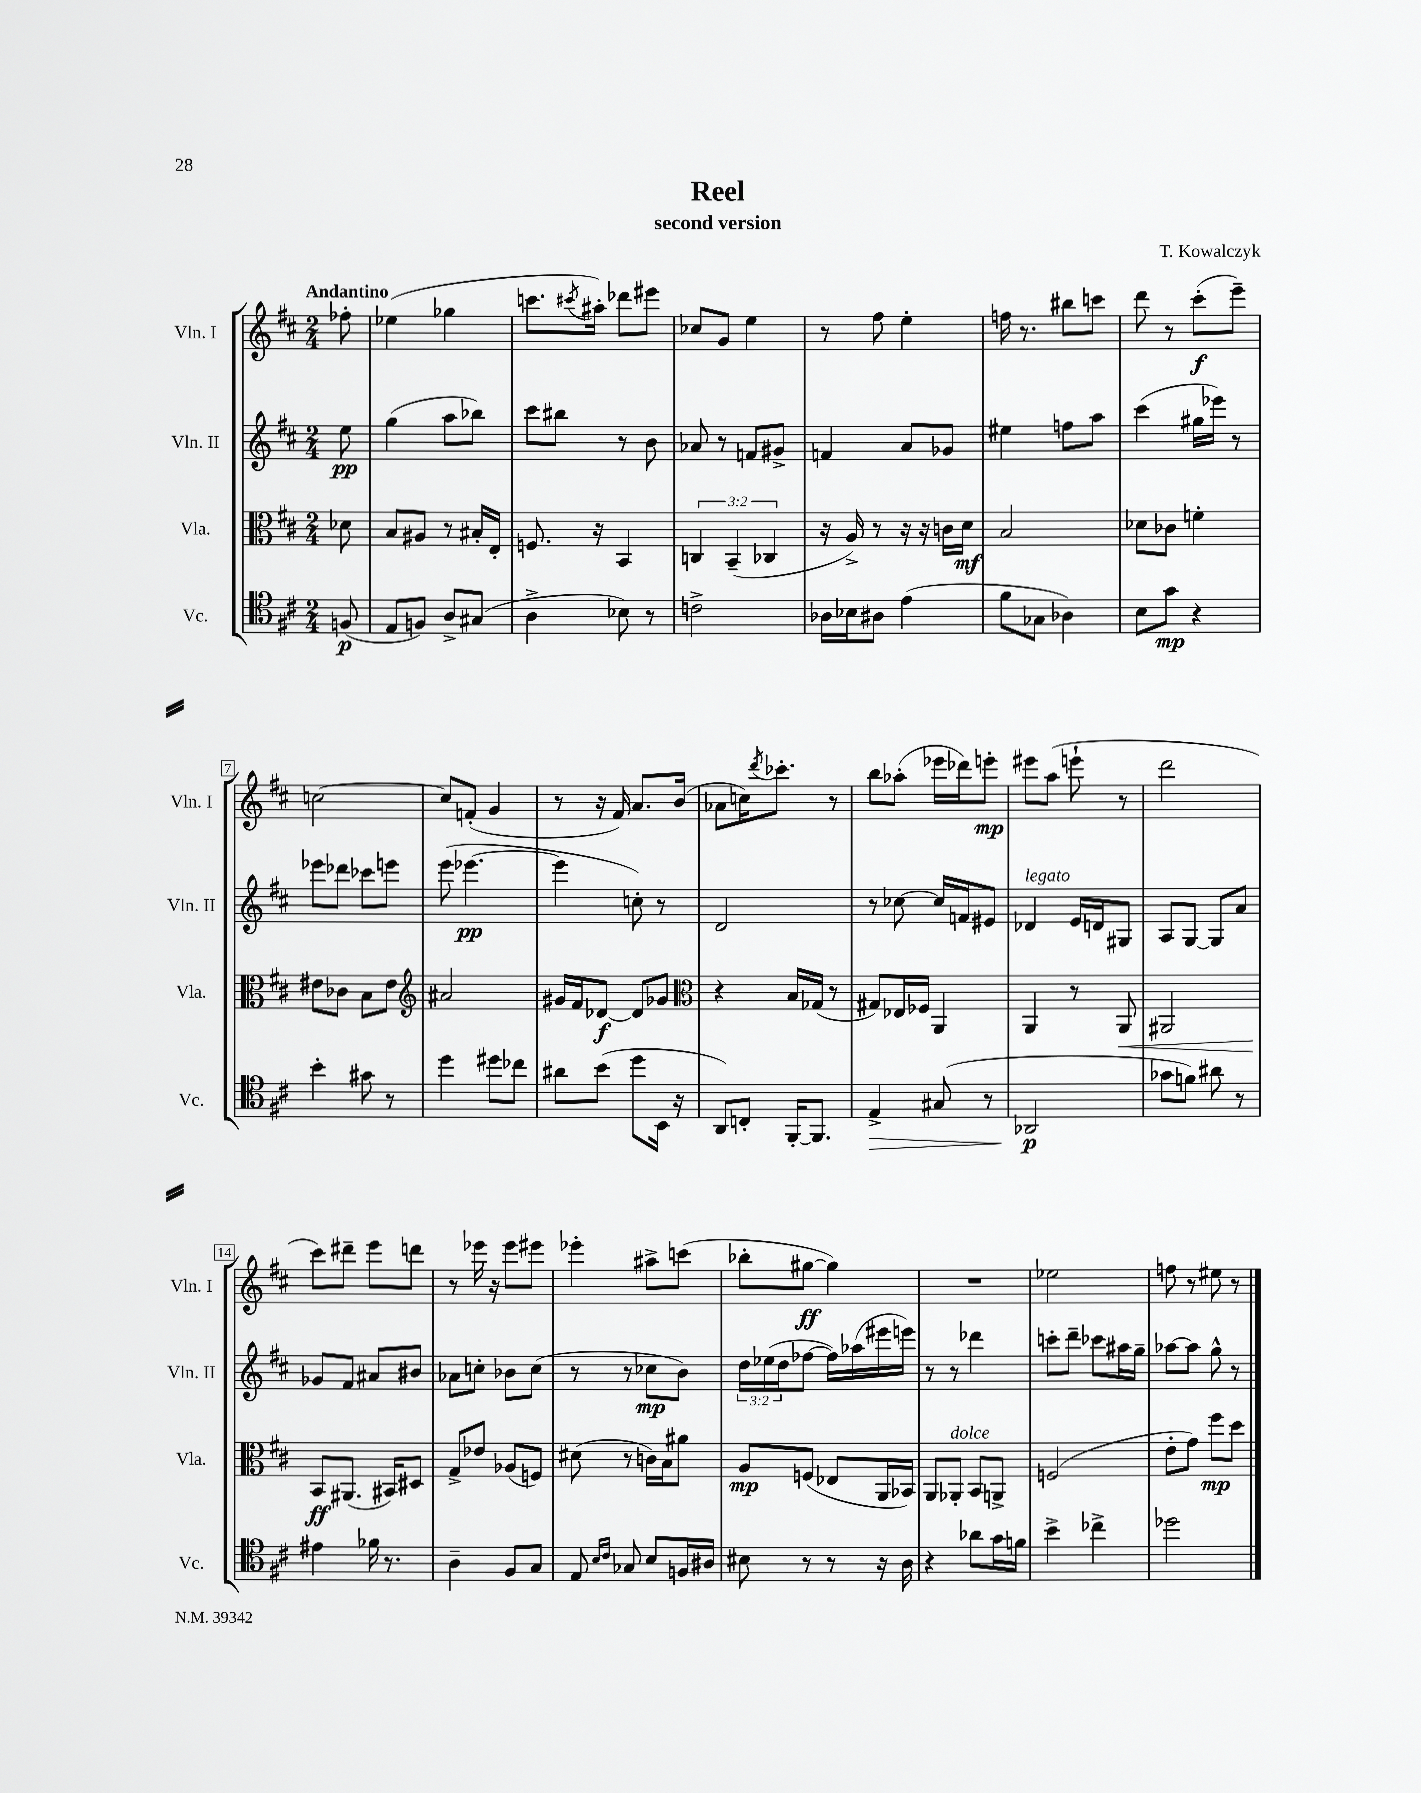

**kern	**dynam	**kern	**dynam	**kern	**dynam	**kern	**dynam
*part4	*part4	*part3	*part3	*part2	*part2	*part1	*part1
*staff4	*staff4	*staff3	*staff3	*staff2	*staff2	*staff1	*staff1
*I"Vc.	*	*I"Vla.	*	*I"Vln. II	*	*I"Vln. I	*
*I'Vc.	*	*I'Vla.	*	*I'Vln. II	*	*I'Vln. I	*
*clefC4	*	*clefC3	*	*clefG2	*	*clefG2	*
*k[f#c#]	*	*k[f#c#]	*	*k[f#c#]	*	*k[f#c#]	*
*M2/4	*	*M2/4	*	*M2/4	*	*M2/4	*
=	=	=	=	=	=	=	=
!	!	!	!	!	!	!LO:TX:a:B:t=Andantino	!
(8Fn/	p	8d-X\	.	8ee\	pp	8ff-X'\	.
=1	=1	=1	=1	=1	=1	=1	=1
8E/L	.	8B/L	.	(4gg\	.	(4ee-X\	.
8Fn/J)	.	8A#X/J	.	.	.	.	.
8A^/L	.	8r	.	8aa\L	.	4gg-X\	.
(8G#X/J	.	16B#X'/LL	.	8bb-X\J)	.	.	.
.	.	16E'/JJ	.	.	.	.	.
=2	=2	=2	=2	=2	=2	=2	=2
4A^\	.	8.Fn/	.	8ccc#\L	.	8.cccn\L	.
.	.	.	.	8bb#X\J	.	.	.
.	.	.	.	.	.	8qccc#X/	.
.	.	16r	.	.	.	16aa#X'\Jk)	.
8B-X\)	.	4BB/	.	8r	.	8ddd-X\L	.
8r	.	.	.	8b\	.	8eee#X\J	.
=3	=3	=3	=3	=3	=3	=3	=3
2cn^\	.	6Cn/	.	8a-X/	.	8cc-X/L	.
.	.	.	.	8r	.	8g/J	.
.	.	(6BB~/	.	.	.	.	.
.	.	.	.	8fn/L	.	4ee\	.
.	.	6C-X/	.	.	.	.	.
.	.	.	.	8g#X^/J	.	.	.
=4	=4	=4	=4	=4	=4	=4	=4
16A-X\LL	.	16r	.	4fn/	.	8r	.
16B-X\J	.	16A^/)	.	.	.	.	.
8A#X\J	.	8r	.	.	.	8ff#\	.
(4e\	.	16r	.	8a/L	.	4ee'\	.
.	.	16r	.	.	.	.	.
.	.	16cn\LL	.	8g-X/J	.	.	.
.	.	16d\JJ	mf	.	.	.	.
=5	=5	=5	=5	=5	=5	=5	=5
8f#\L	.	2B/	.	4ee#X\	.	16ffn\	.
.	.	.	.	.	.	8.r	.
8G-X\J	.	.	.	.	.	.	.
4A-X\)	.	.	.	8ffn\L	.	8bb#X\L	.
.	.	.	.	8aa\J	.	8cccn\J	.
=6	=6	=6	=6	=6	=6	=6	=6
8B\L	.	8d-X\L	.	(4ccc#\	.	8ddd\	.
8g\J	mp	8c-X\J	.	.	.	8r	.
4r	.	4fn'\	.	16gg#X\LL	.	(8ccc#'\L	f
.	.	.	.	16eee-X\JJ)	.	.	.
.	.	.	.	8r	.	8eee~\J)	.
!!LO:LB:g=z
=7	=7	=7	=7	=7	=7	=7	=7
4b'\	.	8e#X\L	.	8eee-X\L	.	[2ccn\	.
.	.	8c-X\J	.	8ddd-X\J	.	.	.
8g#X\	.	8B\L	.	8ccc-X\L	.	.	.
8r	.	8e#\J	.	8eeen\J	.	.	.
=8	=8	=8	=8	=8	=8	=8	=8
*	*	*clefG2	*	*	*	*	*
4dd\	.	2a#X/	.	(8eee\	.	8cc/L]	.
.	.	.	.	[4.eee-X\	pp	(8fn'/J	.
8dd#X\L	.	.	.	.	.	4g/	.
8cc-X\J	.	.	.	.	.	.	.
=9	=9	=9	=9	=9	=9	=9	=9
8a#X\L	.	16g#X/LL	.	4eee-\]	.	8r	.
.	.	16f#/J	.	.	.	.	.
(8b\J	.	[8d-X/J	f	.	.	16r	.
.	.	.	.	.	.	16f#/)	.
8dd\L	.	8d-/L]	.	8ccn'\)	.	8.a/L	.
16BB\Jk	.	8g-X/J	.	8r	.	.	.
16r	.	.	.	.	.	(16b/Jk	.
=10	=10	=10	=10	=10	=10	=10	=10
*	*	*clefC3	*	*	*	*	*
8AA/L)	.	4r	.	2d/	.	8a-X\L	.
8Cn'/J	.	.	.	.	.	16ccn\K)	.
.	.	.	.	.	.	8qddd/	.
.	.	.	.	.	.	8.ccc-X'\J	.
[16FF#'/KL	.	16B/LL	.	.	.	.	.
8.FF#/J]	.	(16G-X/JJ	.	.	.	.	.
.	.	8r	.	.	.	8r	.
=11	=11	=11	=11	=11	=11	=11	=11
!	!LO:HP:b	!	!	!	!	!	!
4E^/	>	8G#X/L)	.	8r	.	8bb\L	.
.	.	16E-X/L	.	[8cc-X\	.	(8aa-X'\J	.
.	.	16F-X/JJ	.	.	.	.	.
(8G#X/	.	4AA/	.	16cc-/LL]	.	16eee-X\LL	.
.	.	.	.	16fn/J	.	16ddd-X\J)	.
8r	.	.	.	8e#X/J	.	8eeen'\J	mp
=12	=12	=12	=12	=12	=12	=12	=12
!	!	!	!	!LO:TX:a:i:t=legato	!	!	!
2AA-X/	p	4AA/	.	4d-X/	.	8eee#X\L	.
.	.	.	.	.	.	(8aa\J	.
.	.	8r	.	16e/LL	.	8eeen`\	.
.	.	.	.	16dn/J	.	.	.
!	!	!	!LO:HP:b	!	!	!	!
.	.	8AA/	<	8G#X/J	.	8r	.
.	]	.	.	.	.	.	.
=13	=13	=13	=13	=13	=13	=13	=13
8g-X\L	.	2AA#X/	.	8A/L	.	2ddd\	.
8fn\J)	.	.	.	[8G/J	.	.	.
8a#X\	.	.	.	8G/L]	.	.	.
8r	.	.	.	8a/J	.	.	.
!!LO:LB:g=z
=14	=14	=14	=14	=14	=14	=14	=14
4e#X\	.	8BB/L	ff	8g-X/L	.	8ccc#\L)	.
.	.	(8.AA#X/J	[	8f#/J	.	8ddd#X~\J	.
16f-X\	.	.	.	8a#X/L	.	8eee\L	.
8.r	.	16BB#X/KL)	.	.	.	.	.
.	.	8D#X/J	.	8b#X/J	.	8dddn\J	.
=15	=15	=15	=15	=15	=15	=15	=15
4A~\	.	8G^/L	.	8a-X\L	.	8r	.
.	.	8e-X/J	.	8ccn'\J	.	16eee-X\	.
.	.	.	.	.	.	16r	.
8F#/L	.	(8A-X/L	.	8b-X\L	.	8eee-\L	.
8G/J	.	8Fn/J)	.	(8cc\J	.	8eee#X\J	.
=16	=16	=16	=16	=16	=16	=16	=16
8E/	.	(8d#X\	.	8r	.	4eee-X'\	.
16qqB/LL	.	.	.	.	.	.	.
16qqc#/JJ	.	.	.	.	.	.	.
8G-X/	.	8r	.	8r	.	.	.
8B/L	.	16cn\LL)	.	8cc-X\L	mp	8aa#X^\L	.
.	.	16B\J	.	.	.	.	.
16Fn/L	.	8a#X\J	.	8b\J)	.	(8cccn\J	.
16A#X/JJ	.	.	.	.	.	.	.
=17	=17	=17	=17	=17	=17	=17	=17
8B#X\	.	8A/L	mp	24dd\LL	.	8bb-X'\L	.
.	.	.	.	(24ee-X\	.	.	.
.	.	.	.	24dd\J	.	.	.
8r	.	(8Fn/J	.	[8ff-X\J	.	[8gg#X\J	ff
8r	.	8E-X/L	.	16ff-\LL])	.	4gg#\])	.
.	.	.	.	(16aa-X\	.	.	.
16r	.	16AA/L	.	16eee#X\	.	.	.
16A\	.	16BB-X/JJ)	.	16eeen\JJ)	.	.	.
=18	=18	=18	=18	=18	=18	=18	=18
4r	.	8AA/L	.	8r	.	2r	.
!	!	!LO:TX:a:i:t=dolce	!	!	!	!	!
.	.	8AA-X'/J	.	8r	.	.	.
8a-X\L	.	8BB/L	.	4ddd-X\	.	.	.
16g\L	.	8AAn^/J	.	.	.	.	.
16fn\JJ	.	.	.	.	.	.	.
=19	=19	=19	=19	=19	=19	=19	=19
4b^\	.	(2Fn/	.	8cccn'\L	.	2ee-X\	.
.	.	.	.	8ddd~\J	.	.	.
4cc-X^\	.	.	.	8ccc-X\L	.	.	.
.	.	.	.	16aa#X\L	.	.	.
.	.	.	.	16gg~\JJ	.	.	.
=20	=20	=20	=20	=20	=20	=20	=20
2dd-X\	.	8e'\L	.	[8aa-X\L	.	8ffn\	.
.	.	8g\J)	.	8aa-\J]	.	8r	.
.	.	8ff#\L	mp	8gg^^\	.	8ee#X\	.
.	.	8dd\J	.	8r	.	8r	.
==	==	==	==	==	==	==	==
*-	*-	*-	*-	*-	*-	*-	*-
